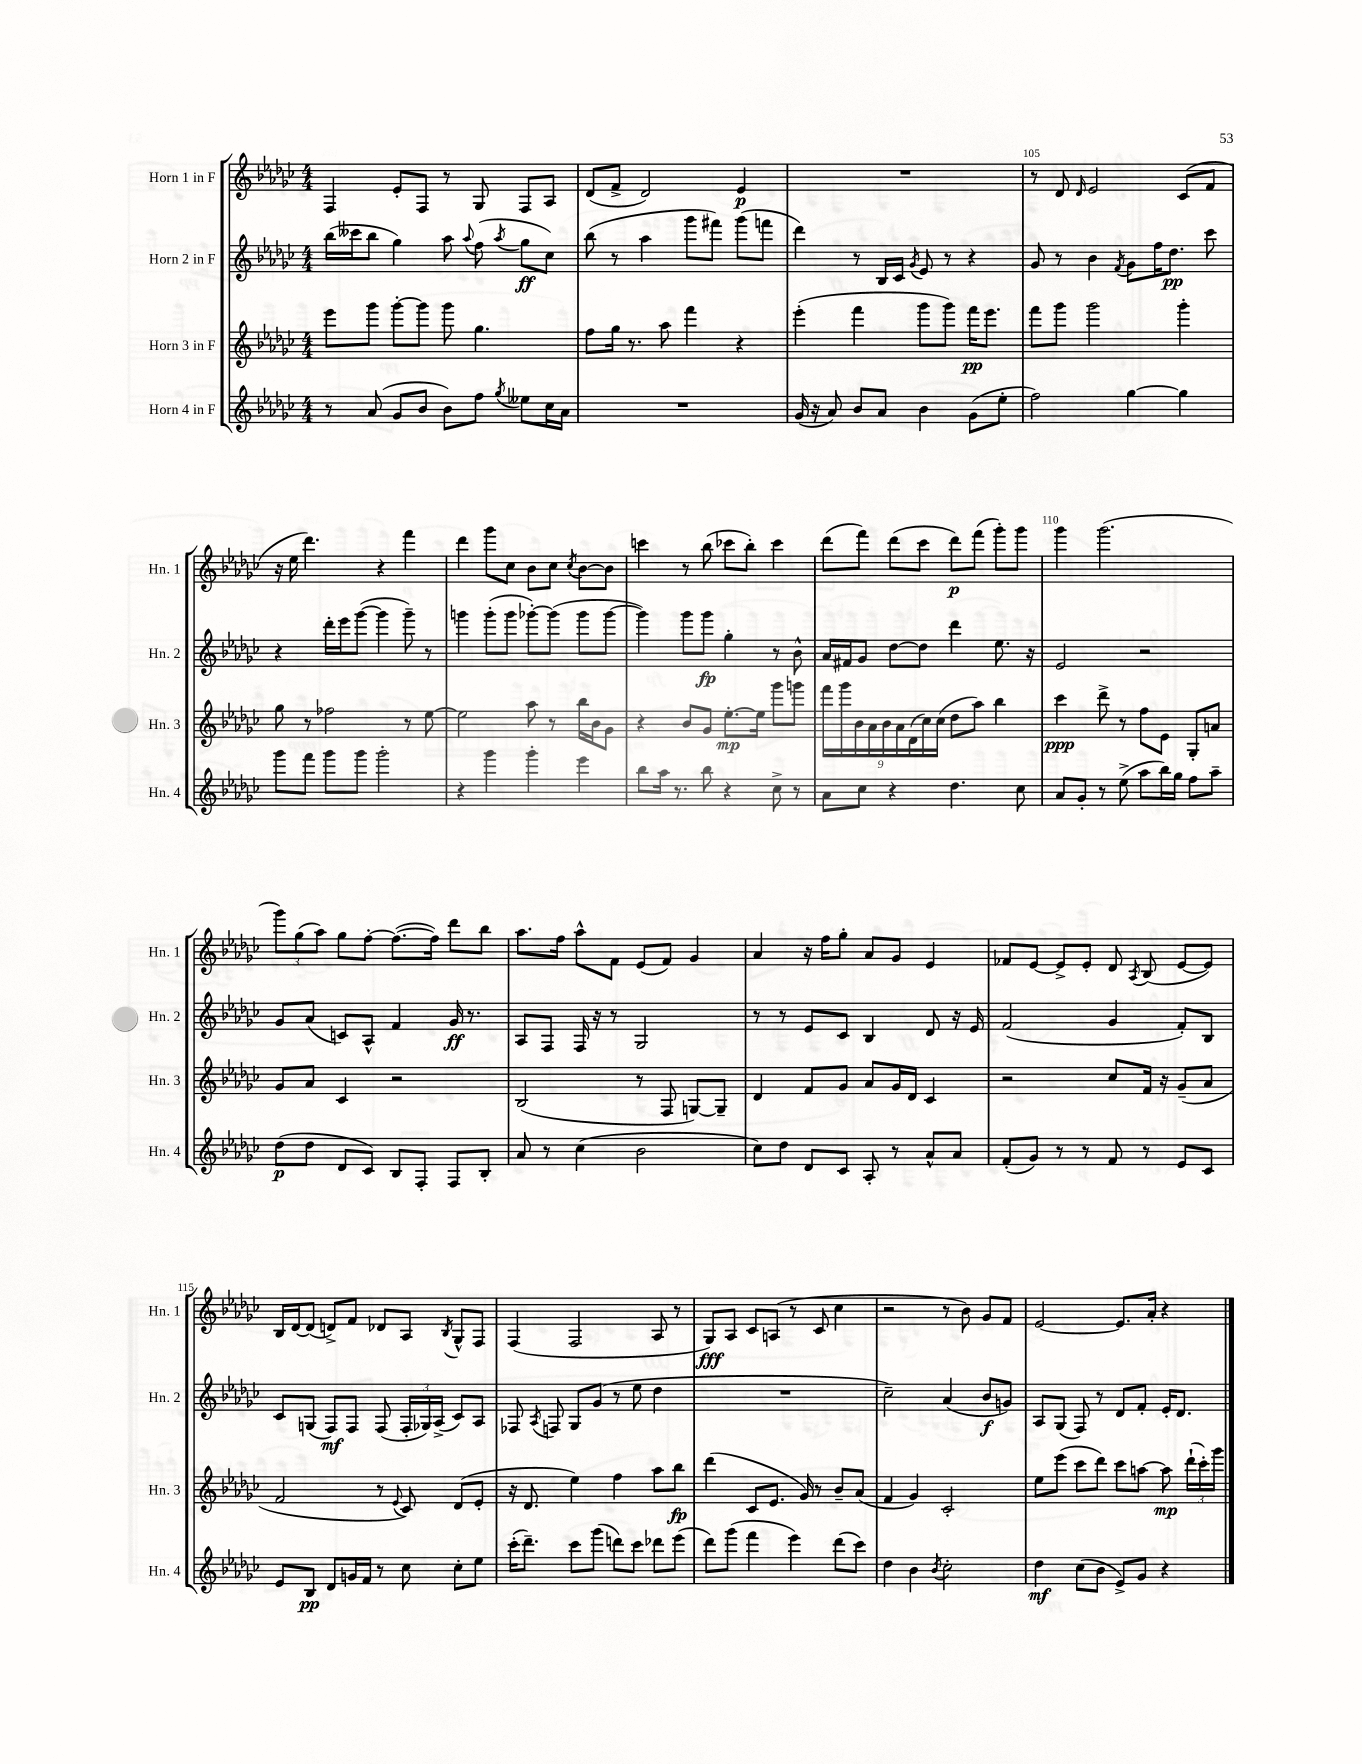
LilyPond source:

<<
\new StaffGroup <<
\new Staff = "s0" \with { instrumentName = "Horn 1 in F" shortInstrumentName = "Hn. 1" } {
    \clef treble \key ges \major \numericTimeSignature \time 4/4
    \autoBeamOff f4 ees'8[-. f8] r8 ges8 f8[ aes8] |
    des'8[( f'8]-> des'2) ees'4\p |
    R1 |
    r8 des'8 \grace { des'16 } ees'2 ces'8[( f'8] |
    r16 ees''16 des'''4.) r4 f'''4 |
    des'''4 ges'''8[ ces''8] bes'8[ ces''8] \acciaccatura { ces''8 } bes'8[~ bes'8] |
    c'''4 r8 bes''8( ces'''8[ bes''8]-.) ces'''4 |
    des'''8[( f'''8]) des'''8[( ces'''8] des'''8[\p) f'''8]( ges'''8[-.) ges'''8] |
    ges'''4 ges'''2.( |
    \tuplet 3/2 { ges'''8[) ges''8( aes''8]) } ges''8[ f''8]~-. f''8.[~( f''16]) des'''8[ bes''8] |
    aes''8.[ f''16] aes''8[-^ f'8] ees'8[( f'8]) ges'4 |
    aes'4 r16 f''16[ ges''8]-. aes'8[ ges'8] ees'4 |
    fes'8[ ees'8]~ ees'8[-> ees'8]-. des'8 \acciaccatura { aes8 } bes8( ees'8[~ ees'8]) |
    bes16[ des'16~ des'8]( d'8[->) f'8] des'8[ aes8] \acciaccatura { bes8 } ges8[-^ f8] |
    f4( f2 aes8 r8 |
    ges8[\fff) aes8] ces'8[ a8]( r8 ces'8 ces''4 |
    r2 r8 bes'8) ges'8[ f'8] |
    ees'2~ ees'8.[ aes'16]-. r4 \bar "|." |
}
\new Staff = "s1" \with { instrumentName = "Horn 2 in F" shortInstrumentName = "Hn. 2" } {
    \clef treble \key ges \major \numericTimeSignature \time 4/4
    \autoBeamOff bes''16[( ceses'''16 bes''8] ges''4) aes''8 \appoggiatura { aes''8 } f''8( \acciaccatura { aes''8 } ges''8[\ff ces''8]) |
    bes''8( r8 aes''4 ges'''8[ fis'''8]) ges'''8[( f'''8] |
    des'''4) r8 bes16[ ces'16] \acciaccatura { ges'8 } ees'8 r8 r4 |
    ges'8 r8 bes'4 \acciaccatura { f'8 } ges'8[ f''16 des''8.]\pp ces'''8 |
    r4 des'''16[-. ees'''16 ges'''8]~( ges'''4 ges'''8--) r8 |
    g'''4 g'''8[-.( g'''8] ges'''8[~-.) ges'''8]( ges'''8[ ges'''8]~ |
    ges'''4) ges'''8[ ges'''8]\fp ges''4-. r8 bes'8-^ |
    aes'16[ fis'16 ges'8] des''8[~ des''8] des'''4 ees''8. r16 |
    ees'2 r2 |
    ges'8[ aes'8]( c'8[) aes8]-^ f'4 ges'16\ff r8. |
    aes8[ f8] f16 r16 r8 ges2 |
    r8 r8 ees'8[ ces'8] bes4 des'8 r16 ees'16 |
    f'2( ges'4 f'8[-.) bes8] |
    ces'8[ g8]( f8[\mf) f8] f8( \tuplet 3/2 { f16[-. ges16) aes16]->( } ces'8[) aes8] |
    fes8 \acciaccatura { aes8 } f8 ges8[ ges'8]( r8 ees''8 des''4 |
    R1 |
    ces''2--) aes'4( bes'8[\f g'8]) |
    aes8[ ges8]( f8) r8 des'8[ f'8]-. ees'16[-. des'8.] \bar "|." |
}
\new Staff = "s2" \with { instrumentName = "Horn 3 in F" shortInstrumentName = "Hn. 3" } {
    \clef treble \key ges \major \numericTimeSignature \time 4/4
    \autoBeamOff ees'''8[ ges'''8] ges'''8[~-. ges'''8] ges'''8 ges''4. |
    f''8[ ges''16] r8. aes''8 f'''4 r4 |
    ees'''4-.( f'''4 ges'''8[ ges'''8]) f'''16[\pp ees'''8.] |
    f'''8[ ges'''8] ges'''2 ges'''4-. |
    ges''8 r8 fes''2 r8 ees''8~ |
    ees''2 aes''8 r8 bes''16[ bes'16 ges'8] |
    r4 bes'8[ ges'8] ees''8.[~-.\mp ees''16] ges'''8[ g'''8] |
    \tuplet 9/8 { f'''16[ ges'''16 bes'16 aes'16 bes'16 aes'16 des'16( ces''16) ces''16]( } des''8[ aes''8]) bes''4 |
    ces'''4\ppp des'''8-> r8 f''8[ ees'8] ges8[-. a'8] |
    ges'8[ aes'8] ces'4 r2 |
    bes2( r8 f8 g8[~) g8]-- |
    des'4 f'8[ ges'8] aes'8[ ges'16 des'16] ces'4 |
    r2 ces''8[ f'16] r16 ges'8[--( aes'8] |
    f'2 r8 \appoggiatura { ees'8 } ces'8) des'8[( ees'8]-. |
    r16 des'8. ees''4) f''4 aes''8[ bes''8]\fp |
    des'''4( ces'8[ ees'8.] ges'16) r8 bes'8[-- aes'8]( |
    f'4 ges'4) ces'2-. |
    ees''8[ ees'''8]( ces'''8[ des'''8]) ces'''8[ a''8]~ a''8\mp \tuplet 3/2 { des'''16[-!( ces'''16-.) ges'''16] } \bar "|." |
}
\new Staff = "s3" \with { instrumentName = "Horn 4 in F" shortInstrumentName = "Hn. 4" } {
    \clef treble \key ges \major \numericTimeSignature \time 4/4
    \autoBeamOff r8 aes'8( ges'8[ bes'8] bes'8[) f''8] \acciaccatura { ges''8 } eeses''8[ ces''16 aes'16] |
    R1 |
    ges'16( r16 aes'8) bes'8[ aes'8] bes'4 ges'8[( ees''8]-. |
    f''2) ges''4~ ges''4 |
    ges'''8[ f'''8] ges'''8[ ges'''8] ges'''2-. |
    r4 ges'''4 ges'''4-. ees'''4 |
    bes''8[ aes''16] r8. bes''8 r4 ces''8-> r8 |
    aes'8[ ces''8] r4 des''4. ces''8 |
    aes'8[ ges'8]-. r8 ees''8->( aes''8[ bes''16) ges''16] f''8[ aes''8]-- |
    des''8[\p( des''8] des'8[ ces'8]) bes8[ f8]-. f8[ bes8]-. |
    aes'8 r8 ces''4( bes'2 |
    ces''8[) des''8] des'8[ ces'8] aes8-. r8 aes'8[-^ aes'8] |
    f'8[-.( ges'8]) r8 r8 f'8 r8 ees'8[ ces'8] |
    ees'8[ bes8]\pp des'8[ g'16 f'16] r8 ces''8 ces''8[-. ees''8] |
    ces'''16[-.( des'''8.]--) ces'''8[ ges'''8]( d'''8[) ces'''8] des'''8[ ees'''8]( |
    des'''8[) ges'''8]( f'''4 ees'''4) des'''8[( ces'''8]) |
    des''4 bes'4 \acciaccatura { bes'8 } ces''2-. |
    des''4\mf ces''8[( bes'8] ees'8[->) ges'8] r4 \bar "|." |
}
>>
>>
\layout { \context { \Score currentBarNumber = #102 \override BarNumber.break-visibility = ##(#f #t #t) barNumberVisibility = #(every-nth-bar-number-visible 5) } }
